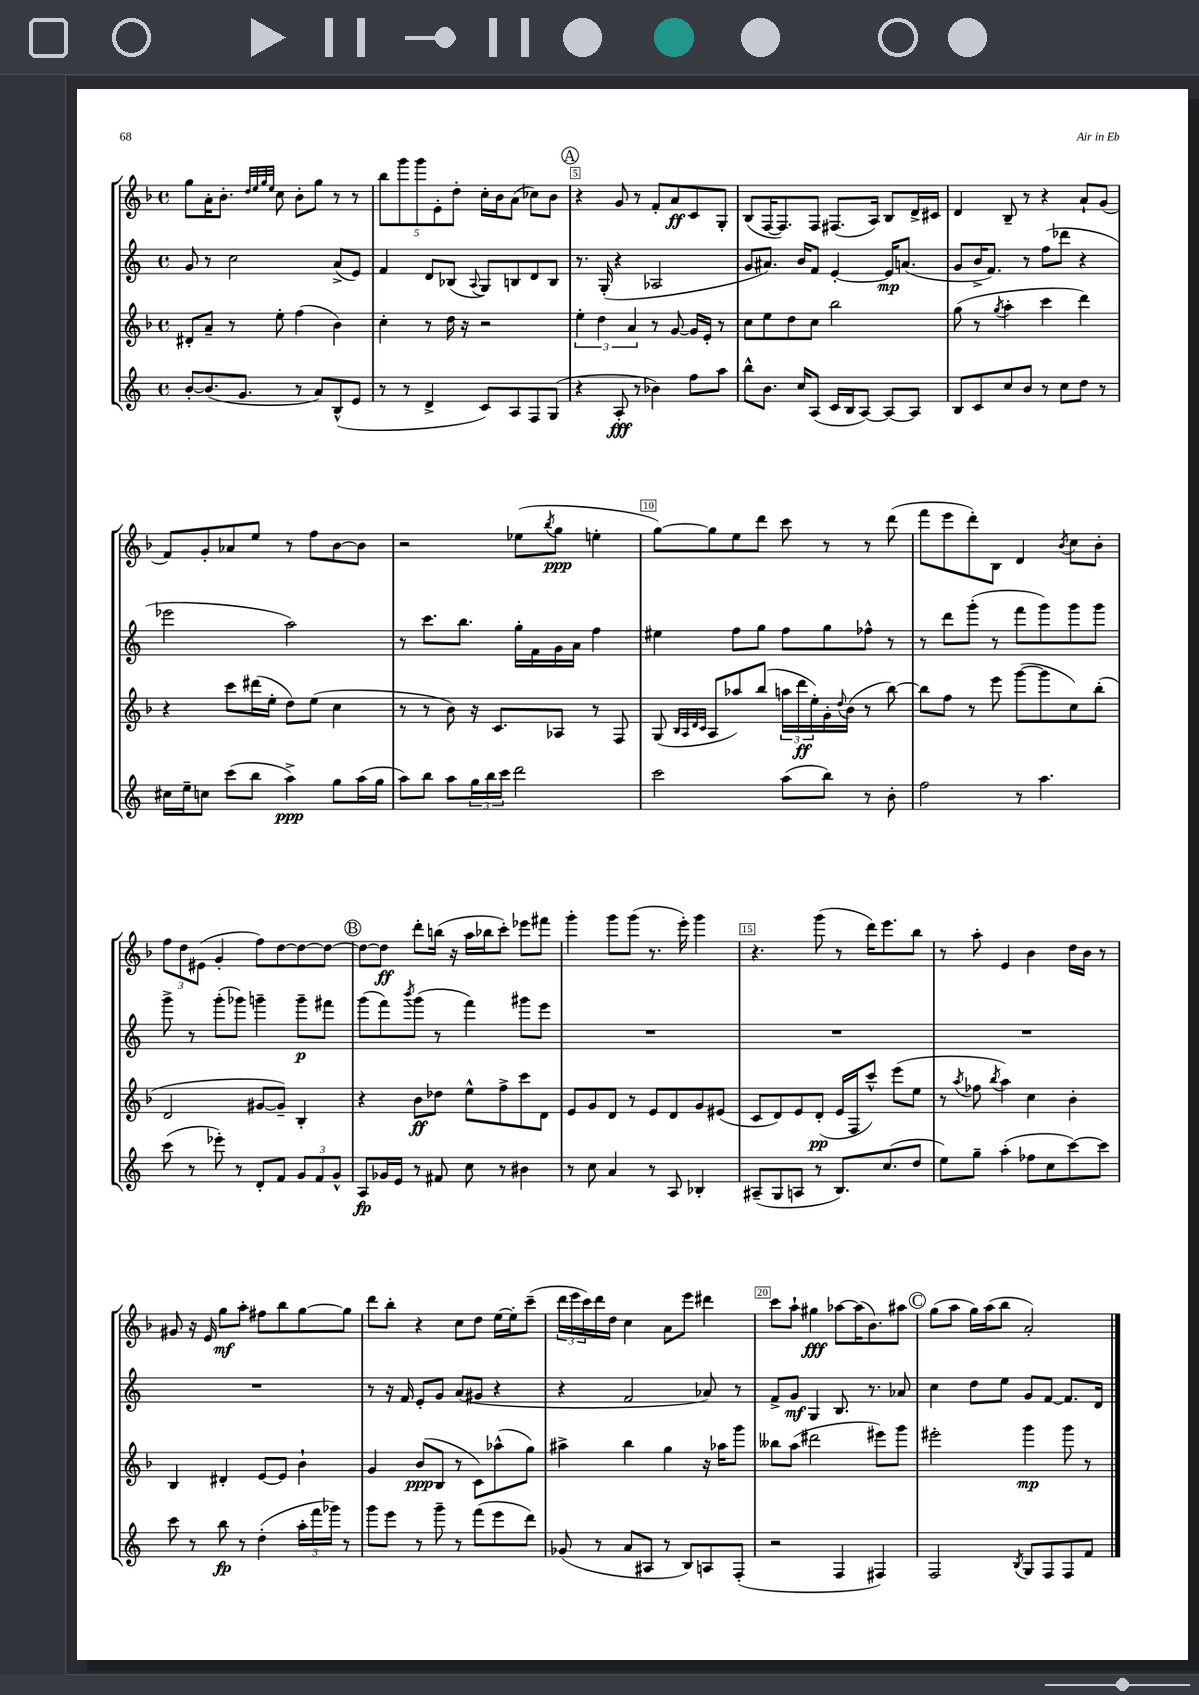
<<
\new StaffGroup <<
\new Staff = "s0" {
    \clef treble \key f \major \defaultTimeSignature \time 4/4
    g''8 a'16-. bes'8.-. \grace { d''32 e''32 g''32 e''32 } c''8 bes'8-. g''8 r8 r8 |
    \tuplet 5/4 { bes''8 g'''8 g'''8 e'8-. d''8-. } c''16-. bes'16 a'8( ces''8) bes'8 |
    \mark \markup { \circle "A" } r4 g'8 r8 f'8-. a'8\ff c'8 g8-. |
    bes8( f16~ f8.) f8 fis8.( a16) bes8 d'16-> cis'16 |
    d'4 bes8-- r8 r4 a'8-! g'8( |
    f'8) g'8-. aes'8 e''8 r8 f''8 bes'8~ bes'8 |
    r2 ees''8( \acciaccatura { bes''8 } g''8\ppp e''4-. |
    g''8~) g''8 e''8 d'''8 c'''8 r8 r8 d'''8( |
    f'''8 e'''8 d'''8-.) bes8 d'4 \acciaccatura { bes'8 } c''8 bes'8-. |
    \tuplet 3/2 { f''8 d''8 eis'8( } g'4-. f''8) d''8~ d''8~ d''8~ |
    \mark \markup { \circle "B" } d''8~ d''8\ff d'''8-. b''16( r16 a''16 bes''16 c'''8-.) ees'''8 fis'''8 |
    g'''4-. g'''8 g'''8( r8. e'''16-.) g'''4 |
    r4. g'''8( r8 d'''16) e'''8. bes''8 |
    r8 a''8-. e'4 bes'4 d''16 bes'16 r8 |
    gis'8 r16 e'16 g''8\mf a''8-. fis''8 bes''8 g''8~ g''8 |
    d'''8 bes''8-. r4 c''8 d''8 e''16~ e''16-. c'''8--( |
    \tuplet 3/2 { d'''16 e'''16 c'''16) } d'''16 d''16 c''4 a'8 e'''8 dis'''4 |
    c'''8 a''8-! gis''4\fff aes''8~ aes''16( bes'8.) ais''8 |
    \mark \markup { \circle "C" } g''8( a''8 g''16) a''16( bes''8 a'2-.) \bar "|." |
}
\new Staff = "s1" {
    \clef treble \key c \major \defaultTimeSignature \time 4/4
    g'8 r8 c''2 a'8->( e'8) |
    f'4 d'8 bes8( \appoggiatura { a8 } g8) b8 d'8 b8 |
    \mark \markup { \circle "A" } r8. g16-.( r4 aes2 |
    g'8 ais'8.) b'16 f'8 e'4~-. e'16\mp a'8.( |
    g'8 b'16-> f'8.) r8 f''8( des'''8 r4 |
    ees'''2 a''2) |
    r8 c'''8. b''8. g''16-. f'16 g'16 a'16 f''4 |
    eis''4 f''8 g''8 f''8 g''8 fes''8-^ r8 |
    r8 d'''8 g'''8-.( r8 f'''8 g'''8) g'''8 g'''8 |
    g'''8-> r8 g'''8-.( ges'''8) g'''4-- g'''8--\p fis'''8 |
    \mark \markup { \circle "B" } g'''8( f'''8) \acciaccatura { b'''8 } g'''8( r8 f'''4) gis'''8 e'''8 |
    R1 |
    R1 |
    R1 |
    R1 |
    r8 r16 f'16 e'8-. g'8 a'8( gis'8 r4 |
    r4 f'2 aes'8) r8 |
    f'8-> g'8\mf g4 b8. r8. aes'8 |
    \mark \markup { \circle "C" } c''4 d''8 e''8 g'8 f'8~ f'8. d'16 \bar "|." |
}
\new Staff = "s2" {
    \clef treble \key f \major \defaultTimeSignature \time 4/4
    dis'8-. a'8-- r8 e''8-. f''4( bes'4) |
    c''4-. r8 d''16 r16 r2 |
    \mark \markup { \circle "A" } \tuplet 3/2 { e''4-. d''4 a'4 } r8 g'8~ g'16 e'16-. r8 |
    c''8 e''8 d''8 c''8 bes''2 |
    g''8( r8 \acciaccatura { g''8 } a''4-. c'''4 d'''4) |
    r4 c'''8 dis'''16( e''16-. d''8) e''8( c''4 |
    r8 r8 bes'8) r16 c'8. aes8 r8 f8 |
    g8( \grace { bes32 a32 d'32 c'32 } a8 aes''8) bes''8( \tuplet 3/2 { a''16 d'''16\ff e''16-.) } g'16-. \appoggiatura { d''8 } bes'16( r8 bes''8~) |
    bes''8 f''8 r8 e'''8 g'''8~( g'''8 c''8) bes''8-.( |
    d'2 gis'8~ gis'8--) bes4-. |
    \mark \markup { \circle "B" } r4 bes'8\ff des''8 e''8-^ f''8-> c'''8 d'8 |
    e'8 g'8 d'8 r8 e'8 d'8 g'8 eis'8( |
    c'8 d'8) e'8 d'8-.\pp( e'16 f16 c'''8-^) e'''8( e''8 |
    r8 \acciaccatura { a''8 } fes''8 \acciaccatura { bes''8 } a''4) c''4 bes'4-. |
    bes4 dis'4-. e'8~ e'8 bes'4-! |
    g'4 bes'8\ppp( bes8 r8 c'8) aes''8-^( g''8) |
    ais''4-> bes''4 g''4 r16 aes''16 g'''8 |
    beses''8 a''8( dis'''2 eis'''8) g'''8 |
    \mark \markup { \circle "C" } eis'''2-. g'''4\mp g'''8 r8 \bar "|." |
}
\new Staff = "s3" {
    \clef treble \key c \major \defaultTimeSignature \time 4/4
    b'8~-. b'8.( g'8. r8 a'8) b8-^( e'8 |
    r8 r8 d'4-> c'8) a8 f8 g8( |
    \mark \markup { \circle "A" } r4 a8-.\fff r8 bes'4) f''8 a''8 |
    b''8-^ b'8. c''16 a8( c'16 b16 a8~) a8~ a8 |
    b8 c'8 c''8 b'8 r8 c''8 d''8 r8 |
    cis''16 e''16-- c''8 c'''8( b''8 a''4->\ppp) g''8 a''16( g''16 |
    a''8) b''8 a''8 \tuplet 3/2 { g''16 b''16 c'''16 } d'''2 |
    c'''2 a''8( b''8) r8 b'8-. |
    f''2 r8 a''4. |
    c'''8( r8 ees'''8-.) r8 d'8-. f'8 \tuplet 3/2 { g'8 f'8 g'8-^ } |
    \mark \markup { \circle "B" } a8\fp ges'16 e'16 r8 fis'8 c''8 r8 bis'4 |
    r8 c''8 a'4 r8 a8 bes4-. |
    ais8--( g8 a8 r8 b8.) c''8.( d''8 |
    e''8) g''8-- a''4-.( fes''8 c''8 c'''8~) c'''8 |
    c'''8 r8 b''8\fp r8 d''4-.( \tuplet 3/2 { a''16-. f'''16 ges'''16) } r8 |
    g'''8 e'''8 r8 g'''8-- r8 f'''8( e'''8 d'''8) |
    ges'8( r8 a'8 ais8 r8 b8) a8 f8-.( |
    r2 f4 fis4) |
    \mark \markup { \circle "C" } f2 \acciaccatura { b8 } g8 f8 f8 f'8 \bar "|." |
}
>>
>>
\layout { \context { \Score currentBarNumber = #3 \override BarNumber.break-visibility = ##(#f #t #t) barNumberVisibility = #(every-nth-bar-number-visible 5) \override BarNumber.stencil = #(make-stencil-boxer 0.1 0.3 ly:text-interface::print) } }
